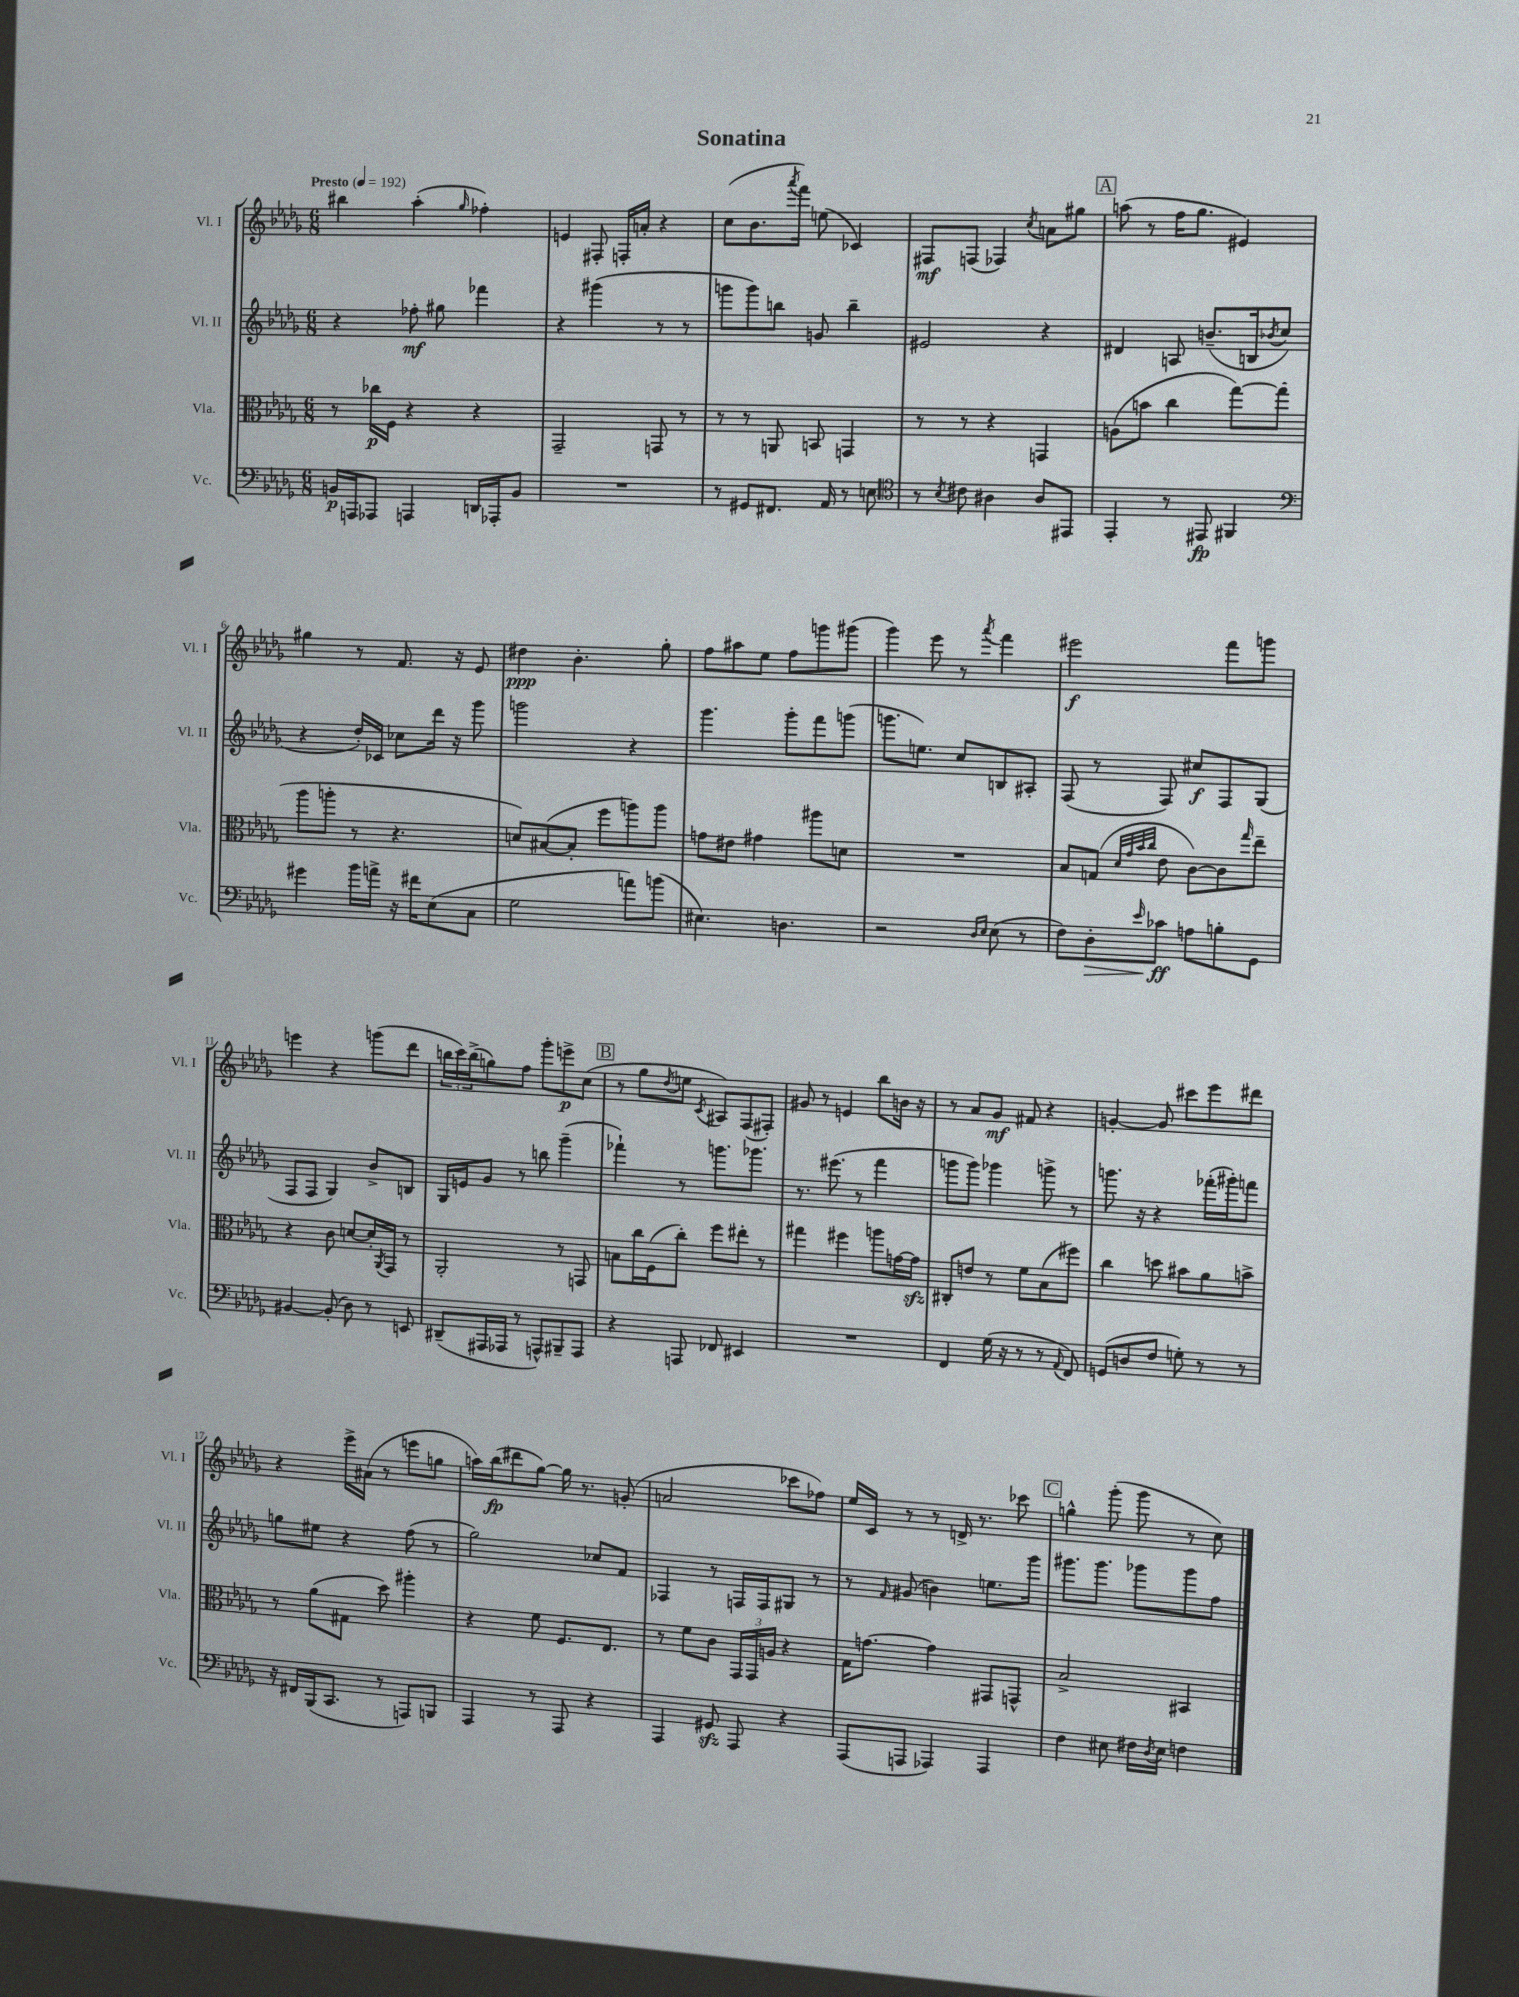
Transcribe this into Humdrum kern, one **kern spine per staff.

**kern	**kern	**kern	**kern
*staff4	*staff3	*staff2	*staff1
*clefF4	*clefC3	*clefG2	*clefG2
*k[b-e-a-d-g-]	*k[b-e-a-d-g-]	*k[b-e-a-d-g-]	*k[b-e-a-d-g-]
*M6/8	*M6/8	*M6/8	*M6/8
*MM192	*MM192	*MM192	*MM192
16BB	8r	4r	4bb#
16AAA	.	.	.
8AAA-	16cc-	.	.
.	16F	.	.
4AAA	4r	8ff-'	(4aa-'
.	.	8gg#	.
.	.	.	16qqgg-
16DD	4r	4fff-	4ff-')
16AAA-'	.	.	.
8BB	.	.	.
=	=	=	=
2.r	2GG-~	4r	4e
.	.	(4ggg#	8F#'
.	.	.	16F'
.	.	.	16a'
.	8GG	8r	4r
.	8r	8r	.
=	=	=	=
8r	8r	8ggg	(8cc
8GG#	8r	8ggg)	8.b-
8.FF#	8AA	8bb	.
.	.	.	8qaaa-
.	.	.	16fff)
.	8BB	8g	(8ee
16AA-	.	.	.
8r	4GG	4bb~	4c-)
8E	.	.	.
=	=	=	=
*clefC4	*	*	*
8r	8r	2e#	8F#
8qB-	.	.	.
8c#	8r	.	(8F
4A#	4r	.	4F-)
.	.	.	8qcc
8A#	4GG	4r	8a
8EE#	.	.	8gg#
=	=	=	=
4EE-'	(8A	4d#	(8aa
.	8b	.	8r
8r	4cc	8A	16ff
.	.	.	8.gg-
8EE#	.	(8.b~	.
4FF#	[8gg-)	.	4e#)
.	.	16B	.
.	.	8qb-	.
.	(8gg-]	8cc	.
=	=	=	=
*clefF4	*	*	*
4g#	8aa-	4r	4gg#
.	8aa'	.	.
16b-	8r	16dd-')	8r
16a^	.	16c-	.
16r	4.r	8cc-	8.f
16f#	.	.	.
(8E-	.	16ddd-	.
.	.	16r	16r
8C	.	8ggg-	8e-
=	=	=	=
2G-	8d)	2ggg	4dd#
.	([8B#	.	.
.	8B#']	.	4.b-'
.	8ff	.	.
8a)	8aa)	4r	.
(8b	8aa	.	8gg-'
=	=	=	=
4.E#)	8g	4.ggg-	8ff
.	8e#	.	8aa#
.	4g#	.	8ee-
4.D	.	8ggg-'	8ff
.	8aa#	8fff	8ggg
.	8d	(8ggg	(8ggg#
=	=	=	=
2r	2.r	8.ggg	4ggg-)
.	.	8.ee)	.
.	.	.	8eee-
.	.	8cc	8r
16qqD-	.	.	.
16qqE-	.	.	8qaaa-
(8E-	.	8B	4fff
8r	.	8A#'	.
=	=	=	=
8F)	8B-	(8F	2eee#
8D-'	(8G	8r	.
.	32qqd-	.	.
.	32qqg-	.	.
.	32qqb-	.	.
16qqe-	32qqcc	.	.
8c-	8e-	8F)	.
8A	[8c)	8cc#	.
8B'	8c]	8F	8fff
.	16qqgg-	.	.
8GG-	8ee-~	(8G-	8ggg
=	=	=	=
[4BB#	4r	8F	4eee
.	.	8F	.
(8BB#']	8c	4G-)	4r
8D-)	[8d	.	.
8r	16d']	8b-^	(8ggg
.	8qAA-	.	.
.	16GG-	.	.
8EE	8r	8B	8ddd-
=	=	=	=
(8DD#~	2AA-'	16G-	24bb
.	.	.	24ccc)
.	.	16e	.
.	.	.	(24bb^
16AAA#	.	8g-	8gg)
16AAA-	.	.	.
8r	.	8r	8ff
8AAA^^)	.	8bb	8ggg-'
8BBB#~	8r	(4ggg-~	8eee^
8AAA	8GG	.	(8cc
=	=	=	=
4r	8B	4fff-`)	8r
.	16cc	.	8gg-
.	(16F	.	.
.	.	.	8qdd-
8AAA	8cc')	8r	8ee
.	.	.	8qc
8FF-	8ff	8.ggg	8A#)
4EE#	8ee#'	.	(8F
.	.	8.ggg-	.
.	8r	.	8F#')
=	=	=	=
2.r	4gg#	8.r	8g#
.	.	.	8r
.	.	(8.eee#	.
.	4ff#	.	4e
.	.	8r	.
.	8aa	4fff	8bb-
.	[16g	.	16b
.	16g]	.	16r
=	=	=	=
4FF	8C#'	8ggg	8r
.	8e	8ggg)	8a-
(16G-	8r	4ggg-	8g-
16r	.	.	.
8r	8f	.	8f#
8r	(8B-	8ggg^	4r
8qqAA-	.	.	.
8FF)	8ff#)	8r	.
=	=	=	=
(8GG	4cc	8.ggg	[4g'
8D	.	.	.
.	.	16r	.
8F	8dd	4r	8g]
8G')	8b#	.	8ccc#
8r	8a-	(16fff-'	8eee-
.	.	16ggg#')	.
8r	8b^	8fff	8ddd#
=	=	=	=
16r	8r	8gg	4r
16FF#	.	.	.
(16BBB-	(8a-	8ee#	.
8.CC	.	.	.
.	8G#	4r	16eee-^
.	.	.	(16a#
8r	8dd-)	.	8r
8AAA)	4aa#'	(8ff	8eee
8BBB	.	8r	8gg
=	=	=	=
4AAA-	4r	2gg-)	16aa)
.	.	.	(16bb-
.	.	.	8ddd#
8r	8f	.	[8gg-)
8AAA-	8.F	.	16gg-]
.	.	.	8.r
4r	.	8cc-	.
.	8.E-	.	.
.	.	8f	(8g'
=	=	=	=
4AAA-	8r	4F-	2a
.	8f	.	.
8GG#	8c	8r	.
8AAA-	24GG-	16F	.
.	24GG-	.	.
.	.	16F	.
.	24A	.	.
4r	4r	8G#	8ccc-
.	.	8r	8ff-)
=	=	=	=
(8AAA-	16G-	8r	16ee-
.	[8.g	.	16c
.	.	16qqf	.
8AAA	.	(8g#	8r
4AAA-)	4g]	4b)	8r
.	.	.	16d^
.	.	.	8.r
4AAA-	8GG#	8.ee	.
.	8GG^^	.	8ccc-
.	.	16ggg-	.
=	=	=	=
4F	2B-^	8.ggg#	4gg^^
.	.	8.ggg#	.
8E#	.	.	(8ggg-'
16F#	.	8ggg-	8ggg-
8qD-	.	.	.
16E#	.	.	.
4F	4BB#	8ggg-	8r
.	.	8ff	8cc)
==	==	==	==
*-	*-	*-	*-
